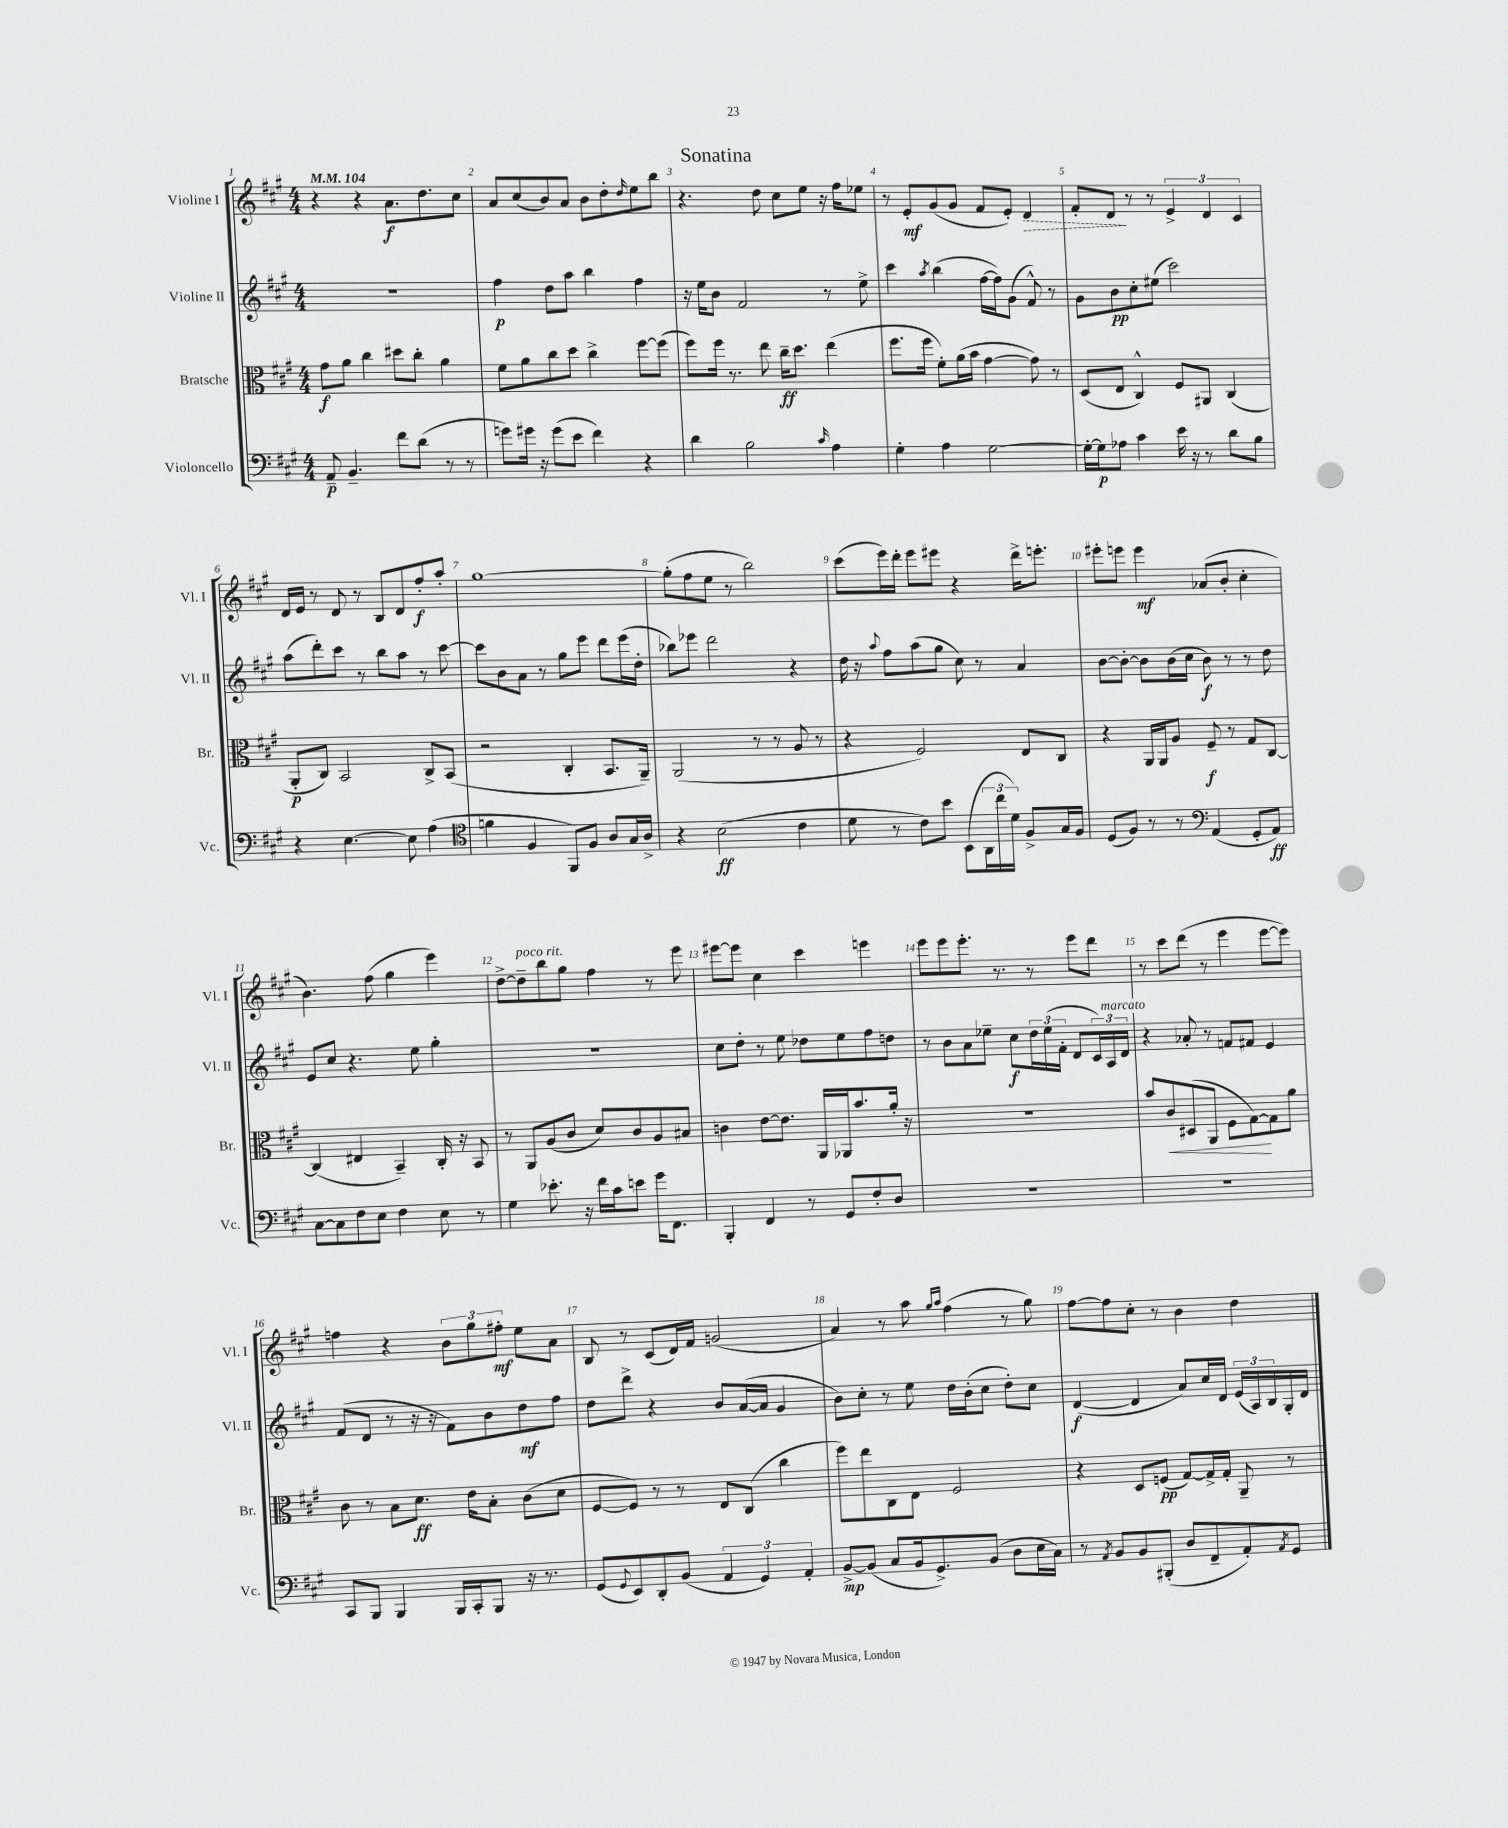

**kern	**dynam	**kern	**dynam	**kern	**dynam	**kern	**dynam
*part4	*part4	*part3	*part3	*part2	*part2	*part1	*part1
*staff4	*staff4	*staff3	*staff3	*staff2	*staff2	*staff1	*staff1
*I"Violoncello	*	*I"Bratsche	*	*I"Violine II	*	*I"Violine I	*
*I'Vc.	*	*I'Br.	*	*I'Vl. II	*	*I'Vl. I	*
*clefF4	*	*clefC3	*	*clefG2	*	*clefG2	*
*k[f#c#g#]	*	*k[f#c#g#]	*	*k[f#c#g#]	*	*k[f#c#g#]	*
*M4/4	*	*M4/4	*	*M4/4	*	*M4/4	*
*MM104	*	*MM104	*	*MM104	*	*MM104	*
=1	=1	=1	=1	=1	=1	=1	=1
8AA~/	p	8g#\L	f	1r	.	4r	.
4.BB~/	.	8a\J	.	.	.	.	.
.	.	4cc#\	.	.	.	4r	.
8f#\L	.	8dd#X\L	.	.	.	8.a\L	f
(8d\J	.	8cc#'\J	.	.	.	.	.
.	.	.	.	.	.	8.dd\	.
8r	.	4a\	.	.	.	.	.
8r	.	.	.	.	.	8cc#\J	.
=2	=2	=2	=2	=2	=2	=2	=2
8gn\L)	.	8f#\L	.	4ff#\	p	8a/L	.
16g#X\Jk	.	8a\	.	.	.	(8cc#/	.
16r	.	.	.	.	.	.	.
(8g#\L	.	8cc#\	.	8dd\L	.	8b/)	.
8e\J	.	8dd\J	.	8aa\J	.	8a/J	.
4f#\)	.	4cc#^\	.	4bb\	.	8b\L	.
.	.	.	.	.	.	8dd'\	.
.	.	.	.	.	.	16qqdd/	.
4r	.	[8ff#\L	.	4ff#\	.	8ee\	.
.	.	(8ff#\J]	.	.	.	8bb\J	.
=3	=3	=3	=3	=3	=3	=3	=3
4d\	.	8ff#\L)	.	16r	.	4.r	.
.	.	.	.	16ee\KL	.	.	.
.	.	16ff#\Jk	.	8b\J	.	.	.
.	.	8.r	.	.	.	.	.
2B\	.	.	.	2f#/	.	.	.
.	.	8ee\	.	.	.	8dd\	.
.	.	16cc#~\KL	ff	.	.	8cc#\L	.
.	.	8.dd\J	.	.	.	.	.
.	.	.	.	.	.	8ee\J	.
16qqc#/	.	.	.	.	.	.	.
4A\	.	(4ee\	.	8r	.	16r	.
.	.	.	.	.	.	16ff#\KL	.
.	.	.	.	8ee^\	.	8ee-X\J	.
=4	=4	=4	=4	=4	=4	=4	=4
4G#'\	.	8.ff#\L	.	4ccc#\	.	8r	.
.	.	.	.	.	.	8e'/L	mf
.	.	16ff#\Jk	.	.	.	.	.
.	.	.	.	8qaa/	.	.	.
4A\	.	8f#'\L)	.	(4bb\	.	(8g#/	.
.	.	(16a\L	.	.	.	8g#/J	.
.	.	16b\JJ	.	.	.	.	.
[2G#\	.	[4g#\	.	[16ff#\LL	.	8f#/L	.
.	.	.	.	16ff#\J])	.	.	.
.	.	.	.	(8g#\J	.	8e'/J)	.
!	!	!	!	!	!	!	!LO:HP:b
.	.	8g#\])	.	8f#^^/)	.	4d/	>
.	.	8r	.	8r	.	.	.
=5	=5	=5	=5	=5	=5	=5	=5
16G#'\LL_	.	(8D/L	.	8g#\L	.	8f#'/L	.
16G#\J]	p	.	.	.	.	.	.
8A-X\J	.	8E/J	.	8b\	pp	8d/J	.
4c#\	.	4C#^^/)	.	8cc#'\	.	8r	]
.	.	.	.	(8ee#X\J	.	8r	.
16e\	.	8F#/L	.	2ccc#\)	.	6e^/	.
16r	.	.	.	.	.	.	.
8r	.	8AA#X/J	.	.	.	.	.
.	.	.	.	.	.	6d/	.
8d\L	.	(4C#/	.	.	.	.	.
.	.	.	.	.	.	6c#/	.
8B\J	.	.	.	.	.	.	.
!!LO:LB:g=z
=6	=6	=6	=6	=6	=6	=6	=6
4r	.	8AA'/L	p	(8aa\L	.	16d/LL	.
.	.	.	.	.	.	16e/JJ	.
.	.	8C#/J)	.	8ddd'\)	.	8r	.
[4.E\	.	2BB/	.	8ccc#\J	.	8d/	.
.	.	.	.	8r	.	8r	.
.	.	.	.	8bb\L	.	8B/L	.
8E\]	.	.	.	8aa\J	.	8d/	.
(4A\	.	8C#^/L	.	8r	.	8ff#'/	f
.	.	(8BB/J	.	[8ccc#\	.	8aa'/J	.
=7	=7	=7	=7	=7	=7	=7	=7
*clefC4	*	*	*	*	*	*	*
4fn\	.	2r	.	8ccc#\L]	.	[1gg#	.
.	.	.	.	8b\	.	.	.
4F#/	.	.	.	8a\J	.	.	.
.	.	.	.	8r	.	.	.
8FF#/L)	.	4C#'/	.	8gg#\L	.	.	.
8F#/J	.	.	.	8eee\J	.	.	.
8A/L	.	8.BB/L	.	8ddd\L	.	.	.
16G#/L	.	.	.	(16eee\L	.	.	.
16A^/JJ	.	16AA~/Jk)	.	16dd'\JJ	.	.	.
=8	=8	=8	=8	=8	=8	=8	=8
4r	.	(2AA/	.	8bb-X\L)	.	(8gg#'\L]	.
.	.	.	.	8eee-X\J	.	8ff#\	.
(2B\	ff	.	.	2ddd\	.	8ee\J	.
.	.	.	.	.	.	8r	.
.	.	8r	.	.	.	2bb\)	.
.	.	8r	.	.	.	.	.
4c#\	.	8A/	.	4r	.	.	.
.	.	8r	.	.	.	.	.
=9	=9	=9	=9	=9	=9	=9	=9
8d\	.	4r	.	16dd\	.	(8ccc#\L	.
.	.	.	.	16r	.	.	.
.	.	.	.	8qqaa/	.	.	.
8r	.	.	.	8ff#\L	.	16eee\L)	.
.	.	.	.	.	.	16ddd'\JJ	.
8c#\L)	.	2F#/)	.	(8aa\	.	8eee\L	.
8b\J	.	.	.	8gg#\J	.	8eee#X\J	.
(8BB\L	.	.	.	8cc#\)	.	4r	.
24AA\L	.	.	.	8r	.	.	.
24cc#\	.	.	.	.	.	.	.
24d\JJ)	.	.	.	.	.	.	.
8F#^/L	.	8E/L	.	4a/	.	16ddd^\KL	.
.	.	.	.	.	.	8.eeen'\J	.
16G#/L	.	8C#/J	.	.	.	.	.
16F#/JJ	.	.	.	.	.	.	.
=10	=10	=10	=10	=10	=10	=10	=10
(8D/L	.	4r	.	[8b\L	.	8eee#X'\L	.
8F#/J)	.	.	.	8b'\J_	.	8eeen\J	.
8r	.	16AA/LL	.	8b\L]	.	4eee\	mf
.	.	16AA/J	.	.	.	.	.
8r	.	8A/J	.	(16b\L	.	.	.
.	.	.	.	16cc#\JJ	.	.	.
*clefF4	*	*	*	*	*	*	*
(4AA/	.	8F#~/	f	8b\)	f	(8a-X/L	.
.	.	8r	.	8r	.	8b'/J	.
8GG#'/L	.	8G#/L	.	8r	.	4cc#'\	.
8AA/J)	ff	[8C#/J	.	8dd\	.	.	.
!!LO:LB:g=z
=11	=11	=11	=11	=11	=11	=11	=11
[8C#\L	.	(4C#/]	.	8e/L	.	4.b\)	.
8C#\]	.	.	.	8cc#/J	.	.	.
8F#\	.	4E#X/	.	4.r	.	.	.
8E\J	.	.	.	.	.	(8ff#\	.
4F#\	.	4BB~/)	.	.	.	4gg#\	.
.	.	.	.	8ee\	.	.	.
8E\	.	16C#'/	.	4gg#'\	.	4eee\)	.
.	.	16r	.	.	.	.	.
8r	.	8BB/	.	.	.	.	.
=12	=12	=12	=12	=12	=12	=12	=12
4G#\	.	8r	.	1r	.	[8dd^\L	.
!	!	!	!	!	!	!LO:TX:a:i:t=poco rit.	!
.	.	8AA/L	.	.	.	8dd~\]	.
8.e-X'\	.	(8A/	.	.	.	8bb\	.
.	.	8c#/J	.	.	.	8gg#\J	.
16r	.	.	.	.	.	.	.
16f#\LL	.	8d/L)	.	.	.	4ff#\	.
16c#\J	.	.	.	.	.	.	.
8en\J	.	8c#/	.	.	.	.	.
16g#\KL	.	8A/	.	.	.	8r	.
8.FF#\J	.	.	.	.	.	.	.
.	.	8B#X/J	.	.	.	8eee\	.
=13	=13	=13	=13	=13	=13	=13	=13
4BBB'/	.	4cn\	.	8cc#\L	.	[8eee#X\L	.
.	.	.	.	8dd'\J	.	8eee#\J]	.
4FF#/	.	[8e\L	.	8r	.	4cc#\	.
.	.	8.e\J]	.	8ee\	.	.	.
8r	.	.	.	8dd-X\L	.	4ccc#\	.
.	.	16AA/LL	.	.	.	.	.
8GG#/L	.	16AA-X/J	.	8ee\	.	.	.
.	.	8.b/	.	.	.	.	.
8F#'/	.	.	.	8ff#\	.	4eeen\	.
8D/J	.	16a'/Jk	.	8ddn\J	.	.	.
.	.	16r	.	.	.	.	.
=14	=14	=14	=14	=14	=14	=14	=14
1r	.	1r	.	8r	.	8eee\L	.
.	.	.	.	8b\L	.	8eee\	.
.	.	.	.	8a\	.	8.eee'\J	.
.	.	.	.	8ee-X~\J	.	.	.
.	.	.	.	.	.	8.r	.
.	.	.	.	8cc#\L	f	.	.
.	.	.	.	24dd\L	.	8r	.
.	.	.	.	(24ee-\	.	.	.
.	.	.	.	24f#'\JJ	.	.	.
.	.	.	.	8d/L	.	8eee\L	.
.	.	.	.	24c#/L)	.	8ddd\J	.
!	!	!	!	!LO:TX:a:i:t=marcato	!	!	!
.	.	.	.	24A/	.	.	.
.	.	.	.	24d/JJ	.	.	.
=15	=15	=15	=15	=15	=15	=15	=15
1r	.	8b/L	.	4r	.	8r	.
!	!	!	!LO:HP:b	!	!	!	!
.	.	8c#/	<	.	.	8ccc#\L	.
.	.	(8D#X/	.	8a-X'/	.	(8ddd\J	.
.	.	8AA/J	.	8r	.	8r	.
.	.	8F#\L	.	8fn/L	.	4eee\	.
.	.	[8G#\)	.	8f#X/J	.	.	.
.	.	8G#\]	[	4e/	.	[8eee\L	.
.	.	8a\J	.	.	.	8eee\J])	.
!!LO:LB:g=z
=16	=16	=16	=16	=16	=16	=16	=16
8CC#/L	.	8c#\	.	(8f#/L	.	4ffn\	.
8BBB/J	.	8r	.	8d/J	.	.	.
4BBB/	.	8B\L	.	8r	.	4r	.
.	.	8.d\J	ff	16r	.	.	.
.	.	.	.	16r	.	.	.
16BBB/LL	.	.	.	8f#\L)	.	12b\L	.
16CC#'/J	.	16e\KL	.	.	.	.	.
.	.	.	.	.	.	12gg#\	.
8BBB/J	.	8B'\J	.	8b\	.	.	.
.	.	.	.	.	.	12ff#X'\J	mf
16r	.	(8c#\L	.	8dd\	mf	8ee\L	.
8.r	.	.	.	.	.	.	.
.	.	8d\J	.	8ff#\J	.	8a\J	.
=17	=17	=17	=17	=17	=17	=17	=17
(8GG#/L	.	[8F#/L	.	8dd\L	.	8B/	.
8qqGG#/	.	.	.	.	.	.	.
8EE/)	.	8F#/J])	.	8ddd^\J	.	8r	.
8DD'/	.	8r	.	4r	.	(8c#/L	.
(8BB/J	.	8r	.	.	.	16d/L)	.
.	.	.	.	.	.	16f#/JJ	.
6AA/	.	8E/L	.	8b/L	.	(2gn/	.
.	.	(8C#/J	.	([16a/L	.	.	.
6GG#/)	.	.	.	.	.	.	.
.	.	.	.	16a/JJ]	.	.	.
.	.	4cc#\	.	4g#/	.	.	.
6AA'/	.	.	.	.	.	.	.
=18	=18	=18	=18	=18	=18	=18	=18
[8BB^/L	mp	8ff#\L)	.	8b\L)	.	4a/)	.
(8BB/J]	.	8ee\	.	8cc#'\J	.	.	.
8C#/L	.	8C#\	.	8r	.	8r	.
16BB/k	.	8E\J	.	8ee\	.	8aa\	.
8.GG#^/)	.	.	.	.	.	.	.
.	.	.	.	.	.	16qqgg#/LL	.
.	.	.	.	.	.	16qqaa/JJ	.
.	.	2F#/	.	16dd\LL	.	(4ff#\	.
.	.	.	.	(16b'\J	.	.	.
(8BB/J	.	.	.	8cc#\J	.	.	.
8D\L	.	.	.	8dd'\L)	.	8r	.
16E\L	.	.	.	8cc#\J	.	8gg#\)	.
16C#\JJ)	.	.	.	.	.	.	.
=19	=19	=19	=19	=19	=19	=19	=19
8r	.	4r	.	([4d/	f	[8ff#\L	.
8qAA/	.	.	.	.	.	.	.
8BB/L	.	.	.	.	.	8ff#\]	.
8BB/	.	8D/L	.	4d/]	.	8cc#'\J	.
(8BBB#X'/J	.	(8Fn/J	pp	.	.	8r	.
8D/L	.	[8G#/L)	.	8a/L)	.	4b\	.
8FF#~/	.	16G#^/L]	.	16cc#/L	.	.	.
.	.	16G#'/JJ	.	16d/JJ	.	.	.
8AA'/)	.	8AA~/	.	(24e/LL	.	4dd\	.
.	.	.	.	24A/)	.	.	.
.	.	.	.	24B/	.	.	.
8qAA/	.	.	.	.	.	.	.
8GG#/J	.	8r	.	16G#'/	.	.	.
.	.	.	.	16d/JJ	.	.	.
==	==	==	==	==	==	==	==
*-	*-	*-	*-	*-	*-	*-	*-
